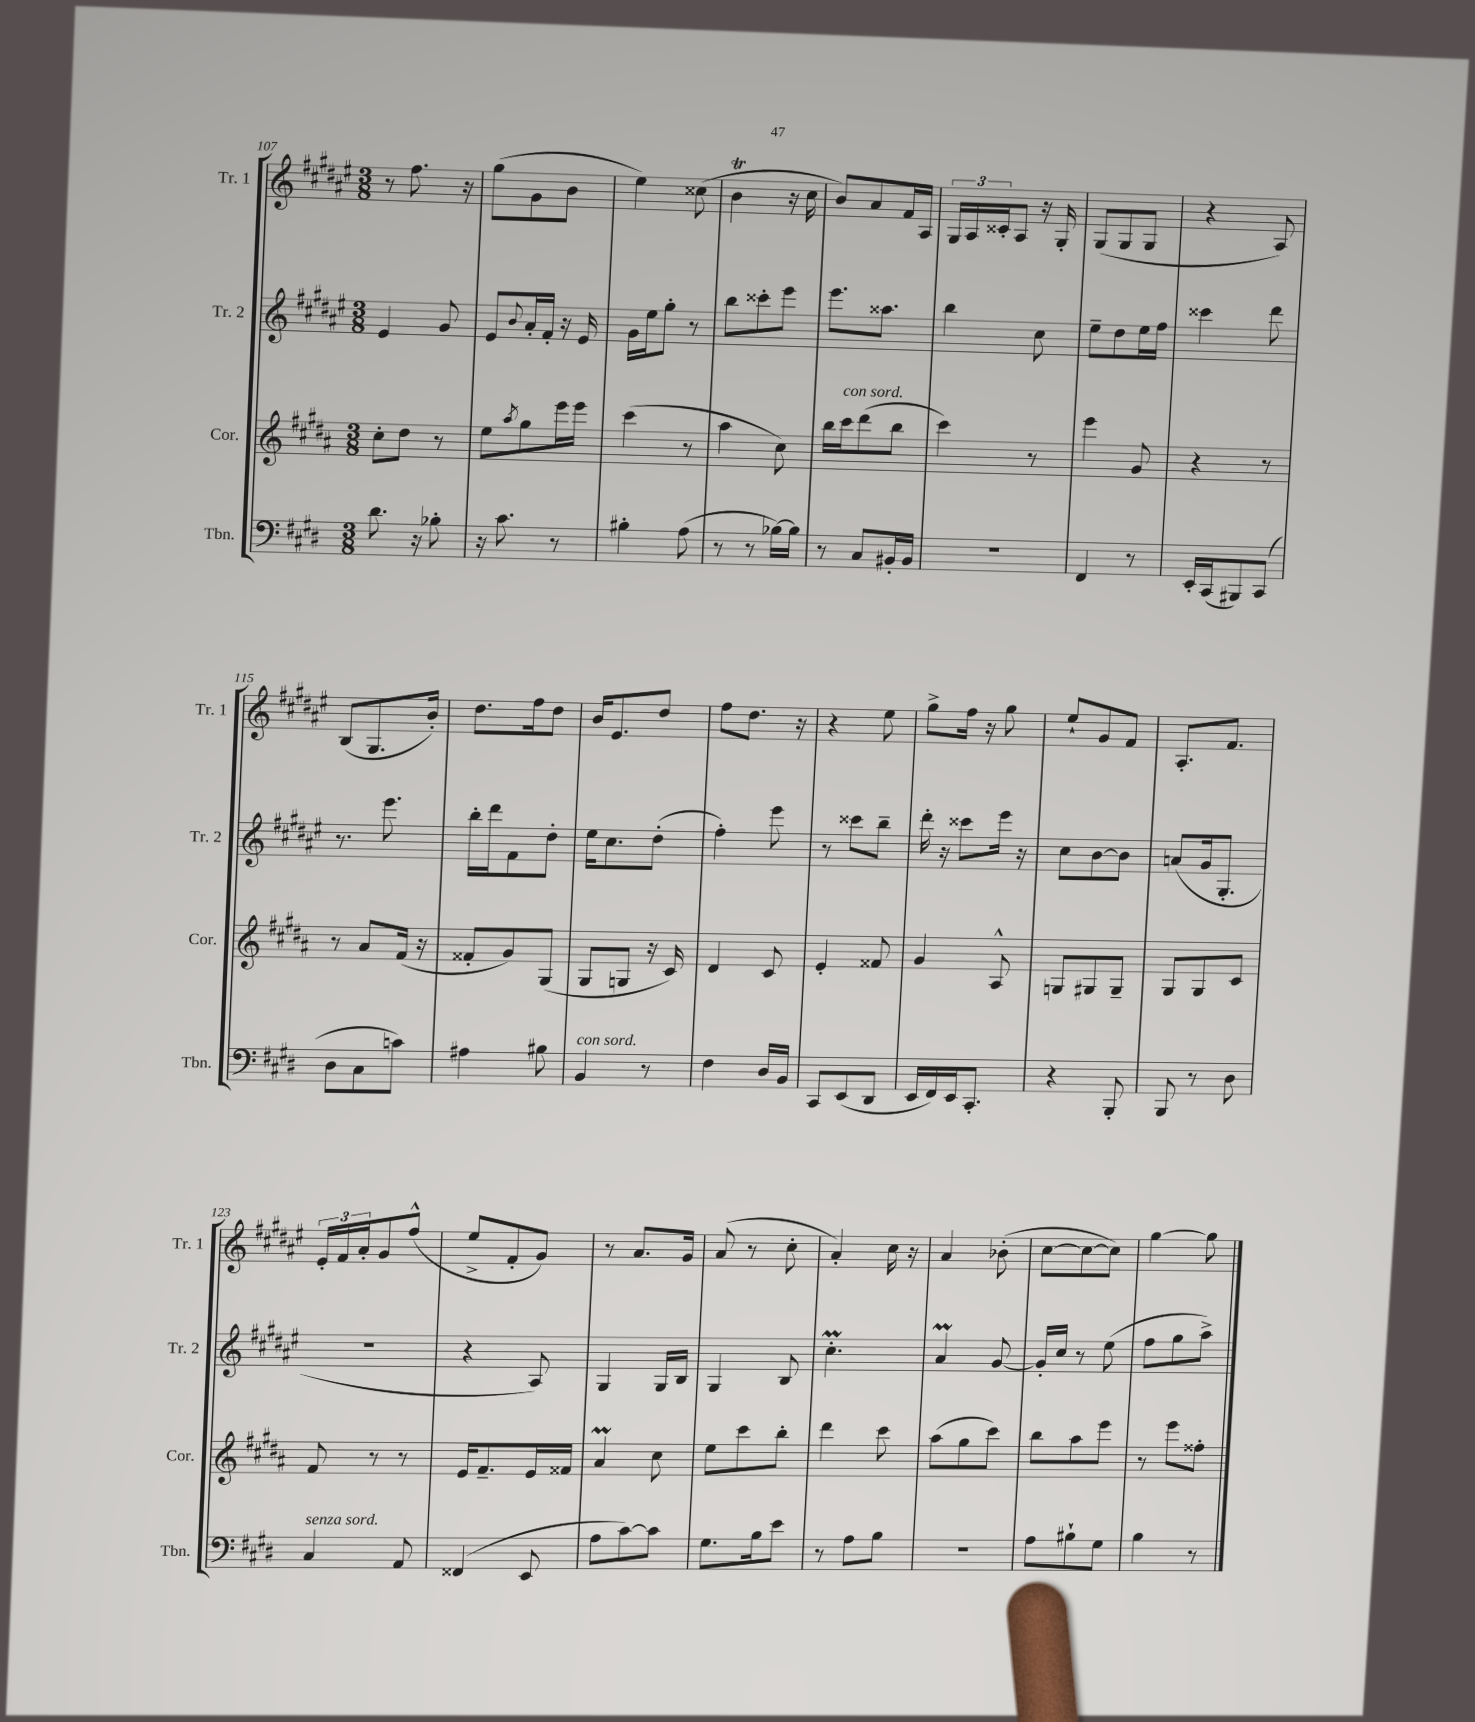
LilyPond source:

<<
\new StaffGroup <<
\new Staff = "s0" \with { instrumentName = "Tr. 1" shortInstrumentName = "Tr. 1" } {
    \clef treble \key fis \major \numericTimeSignature \time 3/8
    r8 fis''8. r16 |
    gis''8( gis'8 b'8 |
    eis''4) cisis''8( |
    b'4\trill r16 cis''16 |
    b'8) ais'8 fis'16 ais16 |
    \tuplet 3/2 { gis16 ais16 cisis'16-. } ais8 r16 gis16-. |
    gis8( gis8 gis8 |
    r4 ais8) |
    b8( gis8. b'16-.) |
    dis''8. fis''16 dis''8 |
    b'16 eis'8. dis''8 |
    fis''8 dis''8. r16 |
    r4 eis''8 |
    gis''8-> fis''16 r16 gis''8 |
    eis''8-! gis'8 fis'8 |
    ais8.-. fis'8. |
    \tuplet 3/2 { eis'16-. fis'16 ais'16-. } gis'8 fis''8-^( |
    eis''8-> fis'8-. gis'8) |
    r8 ais'8. gis'16 |
    ais'8( r8 cis''8-. |
    ais'4-.) cis''16 r16 |
    ais'4 bes'8-.( |
    cis''8~ cis''8~ cis''8) |
    gis''4~ gis''8 \bar "|." |
}
\new Staff = "s1" \with { instrumentName = "Tr. 2" shortInstrumentName = "Tr. 2" } {
    \clef treble \key fis \major \numericTimeSignature \time 3/8
    eis'4 gis'8 |
    eis'8 \appoggiatura { b'8 } ais'16-. fis'16-. r16 eis'16 |
    gis'16 eis''16 gis''8-. r8 |
    b''8 cisis'''8-. eis'''8 |
    eis'''8. aisis''8. |
    b''4 cis''8 |
    eis''8-- dis''8 eis''16 fis''16 |
    cisis'''4 dis'''8 |
    r8. eis'''8. |
    b''16-. dis'''16 fis'8 dis''8-. |
    eis''16 cis''8. dis''8-.( |
    fis''4-.) eis'''8 |
    r8 cisis'''8 b''8-- |
    dis'''16-. r16 cisis'''8 eis'''16 r16 |
    cis''8 b'8~ b'8 |
    a'8( gis'16 gis8.-. |
    R4. |
    r4 ais8) |
    gis4 gis16 b16 |
    gis4 b8 |
    cis''4.-.\prall |
    ais'4\prall gis'8~ |
    gis'16-. cis''16 r8 eis''8( |
    fis''8 gis''8 ais''8->) \bar "|." |
}
\new Staff = "s2" \with { instrumentName = "Cor." shortInstrumentName = "Cor." } {
    \clef treble \key b \major \numericTimeSignature \time 3/8
    cis''8-. dis''8 r8 |
    e''8 \acciaccatura { ais''8 } gis''8 e'''16 e'''16 |
    cis'''4( r8 |
    ais''4 cis''8) |
    b''16 cis'''16^\markup { \italic "con sord." } dis'''8( b''8 |
    cis'''4) r8 |
    e'''4 gis'8 |
    r4 r8 |
    r8 ais'8 fis'16( r16 |
    fisis'8-. gis'8) gis8( |
    gis8 g8 r16 cis'16) |
    dis'4 cis'8 |
    e'4-. fisis'8 |
    gis'4 ais8-^ |
    g8 gis8 gis8-- |
    gis8 gis8 cis'8 |
    fis'8 r8 r8 |
    e'16 fis'8.-- e'16 fisis'16 |
    ais'4\prall cis''8 |
    e''8 cis'''8 b''8-. |
    dis'''4 cis'''8 |
    ais''8( gis''8 cis'''8) |
    b''8 ais''8 e'''8 |
    r8 e'''8 fisis''8-. \bar "|." |
}
\new Staff = "s3" \with { instrumentName = "Tbn." shortInstrumentName = "Tbn." } {
    \clef bass \key e \major \numericTimeSignature \time 3/8
    dis'8. r16 bes8-. |
    r16 cis'8. r8 |
    bis4-. a8( |
    r8 r8 bes16~) bes16 |
    r8 cis8 bis,16-. bis,16 |
    R4. |
    fis,4 r8 |
    e,16-. cis,16( bis,,8) cis,8( |
    dis8 cis8 c'8) |
    ais4 bis8 |
    b,4^\markup { \italic "con sord." } r8 |
    fis4 dis16 b,16 |
    cis,8 e,8( dis,8 |
    e,16 fis,16) e,16 cis,8.-. |
    r4 b,,8-. |
    b,,8 r8 dis8 |
    cis4^\markup { \italic "senza sord." } a,8 |
    fisis,4( e,8 |
    a8 cis'8~) cis'8 |
    gis8. b16 e'8 |
    r8 a8 b8 |
    r4. |
    a8 bis8-! gis8 |
    b4 r8 \bar "|." |
}
>>
>>
\layout { \context { \Score currentBarNumber = #107 } }
